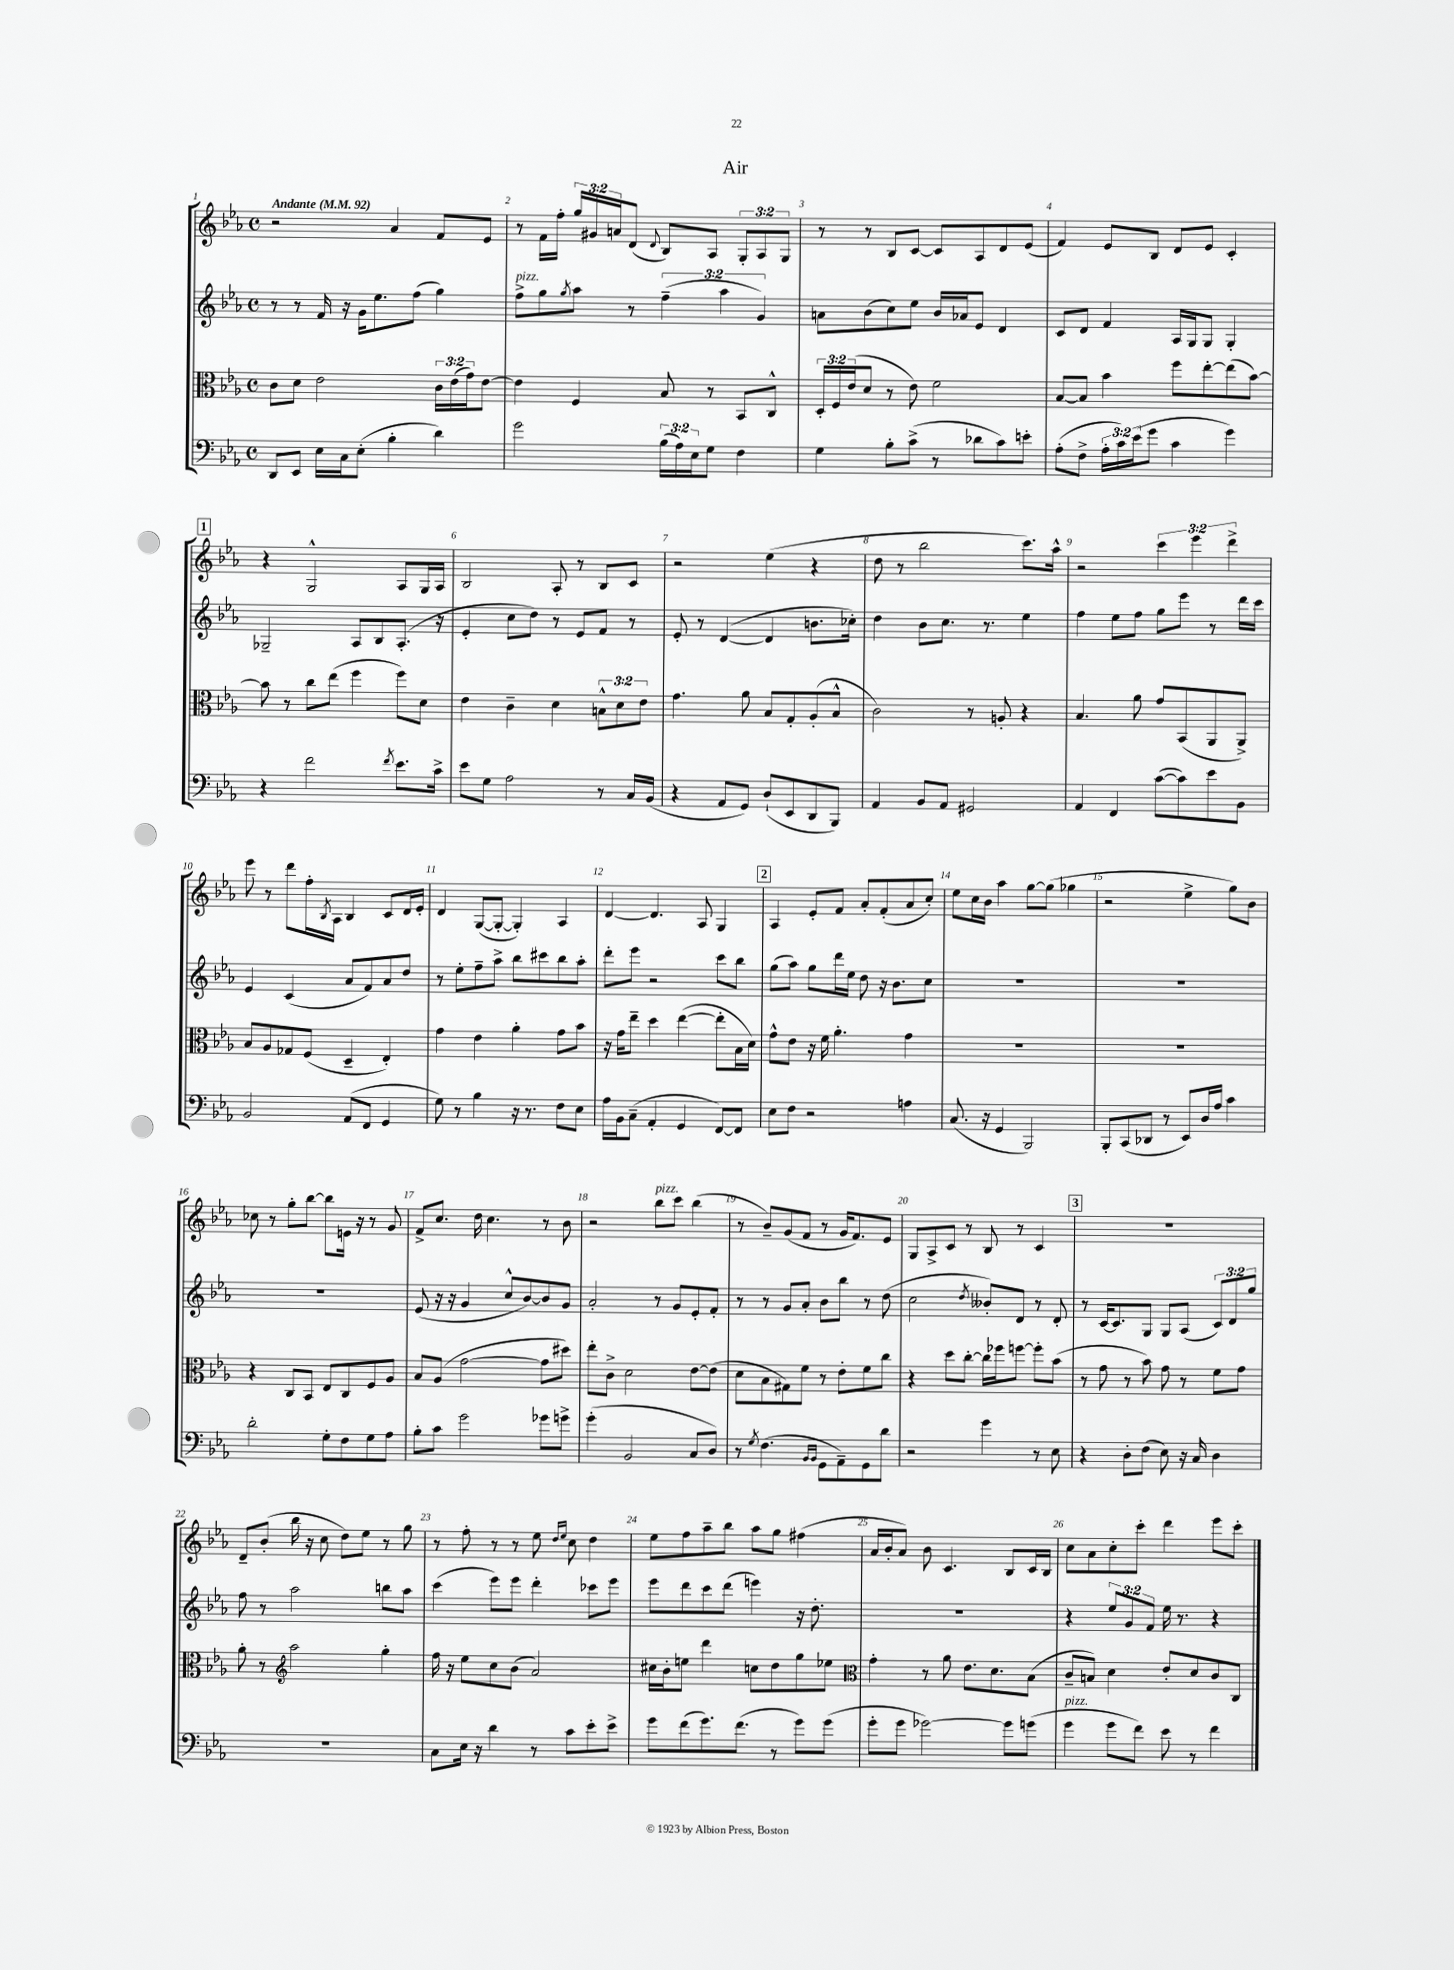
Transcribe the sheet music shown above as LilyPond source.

\header { title = "Air" }
<<
\new StaffGroup <<
\new Staff = "s0" {
    \clef treble \key ees \major \defaultTimeSignature \time 4/4 \override Staff.TupletNumber.text = #tuplet-number::calc-fraction-text \tempo "Andante" 4 = 92
    r2 aes'4 f'8 ees'8 |
    r8 f'16 f''16-. \tuplet 3/2 { g''16 gis'16 a'16 } d'8( \appoggiatura { d'8 } bes8) aes8 \tuplet 3/2 { g8-. aes8 g8 } |
    r8 r8 bes8 c'8~ c'8 aes8 d'8 ees'8( |
    f'4) ees'8 bes8 d'8 ees'8 c'4-. |
    \mark \markup { \box "1" } r4 g2-^ aes8 g16 aes16 |
    bes2 aes8-. r8 bes8 c'8 |
    r2 ees''4( r4 |
    d''8 r8 bes''2 c'''8.) aes''16-^ |
    r2 \tuplet 3/2 { c'''4 ees'''4 d'''4-> } |
    ees'''8 r8 d'''8 f''16-. \acciaccatura { bes8 } aes16 bes4 c'8 d'16 ees'16-. |
    d'4 g8~( g8~-. g4-.) aes4 |
    d'4~ d'4. aes8 g4 |
    \mark \markup { \box "2" } aes4 ees'8-. f'8 aes'8-. f'8-.( aes'8 c''8-.) |
    ees''8 c''16 bes'16 aes''4 g''8~ g''8( ges''4 |
    r2 ees''4-> g''8) bes'8 |
    ces''8 r8 g''8-. bes''8~ bes''8 e'16 r16 r8 g'8 |
    f'8-> c''8. d''16 c''4. r8 bes'8 |
    r2 bes''8^\markup { \italic "pizz." } c'''8 bes''4( |
    r8 bes'8--) g'8( f'8 r8 g'16 f'8.) ees'8 |
    g8 aes8-> c'8 r8 bes8 r8 c'4 |
    \mark \markup { \box "3" } r1 |
    d'8-- bes'8-.( bes''16 r16 c''8 d''8) ees''8 r8 g''8 |
    r8 f''8-. r8 r8 ees''8 \grace { d''16 ees''16 } c''8 d''4 |
    ees''8 f''8 aes''8-- bes''8 aes''8 g''8 fis''4( |
    aes'16 bes'16-. aes'8) bes'8 c'4. bes8 c'16 bes16 |
    c''8 aes'8 c''8-. c'''8-. d'''4 ees'''8 c'''8-. \bar "|." |
}
\new Staff = "s1" {
    \clef treble \key ees \major \defaultTimeSignature \time 4/4 \override Staff.TupletNumber.text = #tuplet-number::calc-fraction-text
    r8 r8 f'16 r16 g'16 ees''8. f''8( g''4) |
    f''8->^\markup { \italic "pizz." } g''8 \acciaccatura { g''8 } aes''8 r8 \tuplet 3/2 { f''4--( aes''4 g'4) } |
    a'8 bes'8( c''8) ees''8 bes'16 aes'16 ees'8 d'4 |
    c'8 d'8 f'4 aes16 g16 g8 g4-. |
    \mark \markup { \box "1" } ges2-- aes8 bes8 aes8.-.( r16 |
    ees'4-. c''8 d''8) r8 ees'8 f'8 r8 |
    ees'8-. r8 d'4~( d'4 b'8. ces''16-.) |
    d''4 bes'8 c''8. r8. ees''4 |
    f''4 ees''8 f''8 g''8 ees'''8 r8 d'''16 c'''16 |
    ees'4 c'4( aes'8 f'8) aes'8 d''8 |
    r8 ees''8-. f''8-- aes''8-> bes''8 cis'''8 bes''8 aes''8-. |
    d'''8-. ees'''8 r2 c'''8 bes''8 |
    \mark \markup { \box "2" } g''8( aes''8) g''8 d'''16 ees''16 d''8 r16 bes'8. c''8 |
    R1 |
    R1 |
    R1 |
    ees'8( r16 r16 g'4 c''8-^ bes'8~) bes'8 g'8 |
    aes'2-. r8 g'8 ees'8-. f'8-. |
    r8 r8 g'8 aes'8-. bes'8 bes''8 r8 d''8( |
    c''2 \acciaccatura { d''8 } beses'8-.) d'8 r8 d'8-. |
    \mark \markup { \box "3" } r8 c'16~ c'8. g8 g8 aes8( \tuplet 3/2 { c'8) d'8 g''8 } |
    f''8 r8 aes''2 b''8 aes''8 |
    c'''4( ees'''8) ees'''8 d'''4-. ces'''8 ees'''8 |
    ees'''8 d'''8 c'''8 d'''8( e'''4) r16 d''8.-. |
    R1 |
    r4 \tuplet 3/2 { ees''8 g'8 f'8 } ees''16 r8. r4 \bar "|." |
}
\new Staff = "s2" {
    \clef alto \key ees \major \defaultTimeSignature \time 4/4 \override Staff.TupletNumber.text = #tuplet-number::calc-fraction-text
    c'8 d'8 ees'2 \tuplet 3/2 { c'16 ees'16( g'16) } ees'8~ |
    ees'4 f4 bes8 r8 bes,8 c8-^ |
    \tuplet 3/2 { d16-. f16 ees'16( } d'8 r8 ees'8) f'2 |
    bes8~ bes8 bes'4 f''8 ees''8~-. ees''8( bes'8~) |
    \mark \markup { \box "1" } bes'8 r8 c''8 ees''8( f''4 f''8) d'8 |
    ees'4 c'4-- d'4 \tuplet 3/2 { b8-^ d'8 ees'8 } |
    g'4. aes'8 bes8 g8-. aes8-.( bes8-^ |
    c'2) r8 a8-. r4 |
    bes4. aes'8 g'8 bes,8( aes,8 aes,8->) |
    bes8 aes8 ges8 f8( d4-- ees4-.) |
    g'4 ees'4 aes'4-. g'8 bes'8 |
    r16 g'16 ees''8-- d''4 ees''4~( ees''8-. bes16 d'16) |
    \mark \markup { \box "2" } g'8-^ ees'8 r16 f'16 aes'4.-. g'4 |
    R1 |
    R1 |
    r4 c8 bes,8 ees8 c8 f8 aes8 |
    bes8 aes8( g'2~ g'8 dis''8) |
    ees''8-. c'8-> d'2 ees'8~ ees'8( |
    d'8 bes8 gis8) f'8 r8 ees'8-. f'8 c''8 |
    r4 d''8 c''8~-. c''16 fes''16 f''8~ f''8-. bes'8( |
    \mark \markup { \box "3" } r8 g'8 r8 bes'8) g'8 r8 f'8 g'8 |
    aes'8-. r8 \clef treble aes''2 g''4-. |
    f''16 r16 ees''8 c''8 bes'8( aes'2) |
    cis''16 bes'16-. e''8 d'''4 c''8 d''8 g''8 ees''8 |
    \clef alto g'4-. r8 aes'8 ees'8. d'8. bes8( |
    c'8-- b8) d'4 ees'8-. d'8 c'8 c8 \bar "|." |
}
\new Staff = "s3" {
    \clef bass \key ees \major \defaultTimeSignature \time 4/4 \override Staff.TupletNumber.text = #tuplet-number::calc-fraction-text
    d,8 ees,8 ees16 c16 ees8-.( bes4-. d'4) |
    g'2 \tuplet 3/2 { bes16( aes16) ees16 } g8 f4 |
    g4 bes8-. c'8->( r8 des'8 c'8) e'8-. |
    aes8-.( f8-> \tuplet 3/2 { aes16-. c'16) ees'16( } g'8 c'4 g'4) |
    \mark \markup { \box "1" } r4 f'2 \acciaccatura { f'8 } ees'8. c'16-> |
    ees'8 g8 aes2 r8 c16 bes,16( |
    r4 aes,8 g,8) d8-!( ees,8 d,8 bes,,8) |
    aes,4 bes,8 aes,8 gis,2 |
    aes,4 f,4 c'8~( c'8) ees'8 bes,8 |
    bes,2 aes,8( f,8 g,4 |
    g8) r8 bes4 r16 r8. f8 ees8 |
    aes16 bes,16 c8--( aes,4-. g,4 f,8~) f,8 |
    \mark \markup { \box "2" } ees8 f8 r2 a4 |
    c8.( r16 g,4 bes,,2) |
    bes,,8-. c,8( des,8 r8 ees,8) d16 aes16 c'4 |
    d'2-. g8-. f8 g8 aes8 |
    bes8-. c'8 g'2 ges'8 g'8-> |
    g'4-.( bes,2 c8 d8) |
    r8 \acciaccatura { g8 } f4.( \grace { bes,16 bes,16 } g,8 aes,8--) g,8 d'8 |
    r2 g'4 r8 ees8 |
    \mark \markup { \box "3" } r4 d8-. f8( ees8) r16 c16 d4 |
    R1 |
    c8 ees16 r16 d'4 r8 c'8 ees'8-. ees'8-> |
    g'8 f'8( g'8.) f'8.( r8 g'8) g'8( |
    g'8-. g'8 ges'2~) ges'8 g'8( |
    g'4^\markup { \italic "pizz." } g'8 f'8) ees'8 r8 f'4 \bar "|." |
}
>>
>>
\layout { \context { \Score \override BarNumber.break-visibility = ##(#f #t #t) barNumberVisibility = #all-bar-numbers-visible } }
